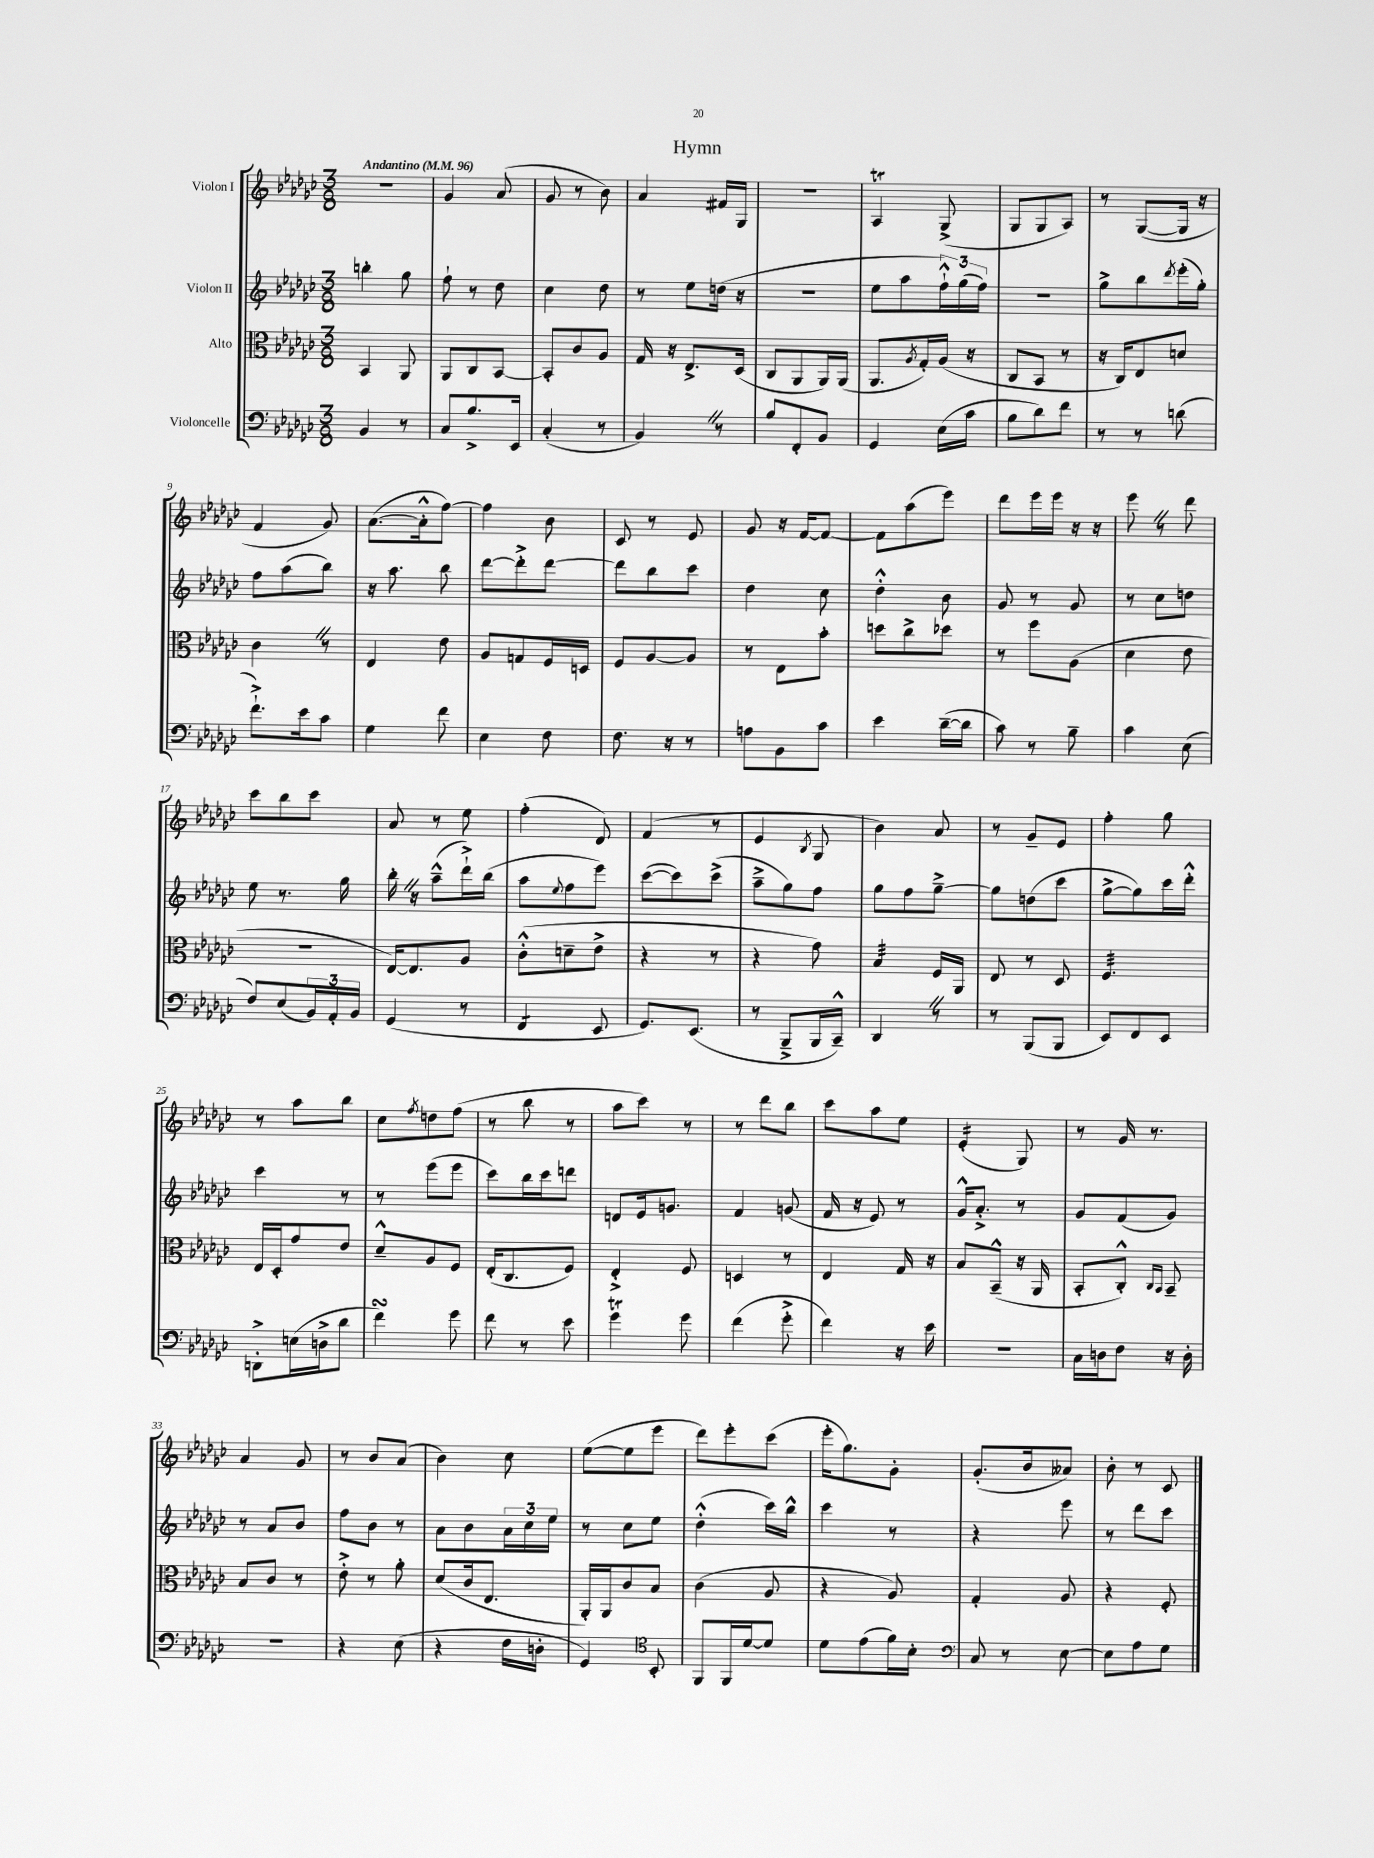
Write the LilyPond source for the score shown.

\header { title = "Hymn" }
<<
\new StaffGroup <<
\new Staff = "s0" \with { instrumentName = "Violon I" } {
    \clef treble \key ges \major \numericTimeSignature \time 3/8 \tempo "Andantino" 4 = 96
    R4. |
    ges'4 aes'8( |
    ges'8 r8 bes'8) |
    aes'4 fis'16 ges16 |
    R4. |
    aes4\trill ges8->( |
    ges8 ges8 aes8) |
    r8 ges8~( ges16 r16 |
    f'4 ges'8) |
    aes'8.~( aes'16-.-^ f''8~) |
    f''4 bes'8 |
    ces'8 r8 ees'8 |
    ges'8 r16 f'16~ f'8~ |
    f'8 aes''8( ees'''8) |
    des'''8 ees'''16 ees'''16 r16 r16 |
    ees'''8 \once \override BreathingSign.text = \markup { \musicglyph "scripts.caesura.straight" } \breathe r8 des'''8 |
    ces'''8 bes''8 ces'''8 |
    aes'8 r8 ees''8 |
    f''4-.( des'8) |
    f'4( r8 |
    ees'4 \acciaccatura { bes8 } ges8 |
    bes'4) aes'8 |
    r8 ges'8-- ees'8 |
    f''4-. ges''8 |
    r8 aes''8 bes''8 |
    ces''8 \acciaccatura { f''8 } d''8 f''8( |
    r8 bes''8 r8 |
    aes''8 ces'''8) r8 |
    r8 des'''8 bes''8 |
    ces'''8 aes''8 ees''8 |
    ees'4:16-.( ges8) |
    r8 ges'16 r8. |
    aes'4 ges'8 |
    r8 bes'8 aes'8( |
    bes'4) ces''8 |
    ees''8~( ees''8 ees'''8 |
    des'''8) ees'''8-. ces'''8( |
    ees'''16-. ges''8.) ges'8-. |
    ges'8.-.( bes'16 aeses'8) |
    bes'8-. r8 ces'8 \bar "|." |
}
\new Staff = "s1" \with { instrumentName = "Violon II" } {
    \clef treble \key ges \major \numericTimeSignature \time 3/8
    b''4-. ges''8 |
    f''8-! r8 des''8 |
    ces''4 des''8 |
    r8 ees''8 d''16( r16 |
    R4. |
    ees''8 aes''8 \tuplet 3/2 { f''16-!-^) ges''16( f''16) } |
    R4. |
    ges''8-> bes''8 \acciaccatura { des'''8 } ees'''16-.( ges''16-.) |
    f''8 aes''8( bes''8) |
    r16 aes''8. bes''8 |
    des'''8~ des'''8-.-> des'''8~ |
    des'''8 bes''8 ces'''8 |
    des''4 ces''8 |
    des''4-.-^ bes'8 |
    ges'8 r8 ges'8 |
    r8 ces''8 d''8 |
    ees''8 r8. ges''16 |
    bes''16-. \once \override BreathingSign.text = \markup { \musicglyph "scripts.caesura.straight" } \breathe r16 aes''8---^( des'''16-!->) bes''16( |
    aes''8 \appoggiatura { ees''8 } f''8 ees'''8) |
    ces'''8~( ces'''8) ces'''8->( |
    aes''8---> ges''8) f''8 |
    ges''8 f''8 ges''8~---> |
    ges''8 d''8( ces'''8 |
    ges''8~-> ges''8) ces'''16 des'''16-.-^ |
    ces'''4 r8 |
    r8 ees'''8( ees'''8 |
    ces'''8) bes''16 ces'''16 d'''8 |
    d'8 ees'16 g'8. |
    f'4 g'8( |
    f'16 r16 ees'8) r8 |
    ges'16-^ aes'8.-.-> r8 |
    ges'8 f'8( ges'8) |
    r8 aes'8 bes'8 |
    f''8 bes'8 r8 |
    aes'8 bes'8 \tuplet 3/2 { aes'16 ces''16 ees''16 } |
    r8 ces''8 ees''8 |
    des''4-.-^( ces'''16) bes''16-^ |
    ces'''4 r8 |
    r4 ees'''8 |
    r8 des'''8 ces'''8 \bar "|." |
}
\new Staff = "s2" \with { instrumentName = "Alto" } {
    \clef alto \key ges \major \numericTimeSignature \time 3/8
    bes,4 aes,8 |
    aes,8 ces8 bes,8~ |
    bes,8-. ces'8 aes8 |
    ges16 r16 ees8.-> des16( |
    ces8 aes,8 aes,16) aes,16( |
    aes,8. \acciaccatura { aes8 } ges16-.) aes16( r16 |
    ces8 bes,8 r8 |
    r16 ces16) ees8 d'8 |
    ces'4 \once \override BreathingSign.text = \markup { \musicglyph "scripts.caesura.straight" } \breathe r8 |
    ees4 ees'8 |
    aes8 g8 f16 d16 |
    f8 aes8~ aes8 |
    r8 ees8 bes'8-. |
    d''8 ces''8-> des''8 |
    r8 f''8 aes8( |
    des'4 ees'8 |
    r4. |
    ees16~) ees8. aes8 |
    ces'8-.-^( d'8-- ees'8-> |
    r4 r8 |
    r4 ges'8) |
    bes4:32 f16 aes,16 |
    ees8 r8 des8 |
    f4.:32 |
    ees16 des16-. ges'8 ees'8 |
    des'8---^ aes8 f8 |
    ees16-.( ces8. f8) |
    ees4-.-> f8 |
    d4 r8 |
    ees4 ges16 r16 |
    bes8 bes,8---^( r16 aes,16 |
    bes,8-. ces8-.-^) \grace { ces16 bes,16 } bes,8-- |
    bes8 ces'8 r8 |
    ees'8-.-> r8 aes'8-. |
    des'8( ces'16 ees8. |
    aes,16-.) aes,16 ces'8 bes8 |
    ces'4( aes8 |
    r4 aes8) |
    ges4-. aes8 |
    r4 f8-. \bar "|." |
}
\new Staff = "s3" \with { instrumentName = "Violoncelle" } {
    \clef bass \key ges \major \numericTimeSignature \time 3/8
    bes,4 r8 |
    ces8 bes8.-> ees,16 |
    ces4-.( r8 |
    bes,4) \once \override BreathingSign.text = \markup { \musicglyph "scripts.caesura.straight" } \breathe r8 |
    bes8 f,8-. bes,8 |
    ges,4 ees16( ces'16 |
    bes8 des'8) f'8 |
    r8 r8 d'8( |
    f'8.-!->) ees'16 ces'8 |
    ges4 f'8 |
    ees4 f8 |
    f8. r16 r8 |
    a8 bes,8 ces'8 |
    ees'4 des'16~--( des'16 |
    ces'8) r8 bes8-- |
    ces'4 ees8( |
    f8) ees8( \tuplet 3/2 { bes,16) aes,16-. bes,16 } |
    ges,4( r8 |
    f,4:8 ees,8 |
    ges,8.) ees,8.( |
    r8 bes,,8---> bes,,16 ces,16---^) |
    des,4 \once \override BreathingSign.text = \markup { \musicglyph "scripts.caesura.straight" } \breathe r8 |
    r8 bes,,8( bes,,8 |
    ees,8) f,8 ees,8 |
    d,8-.-> e16( d16-> des'8 |
    f'4\turn) ges'8 |
    f'8 r8 ees'8 |
    ges'4\trill ges'8 |
    f'4( ges'8-.-> |
    f'4) r16 ees'16 |
    R4. |
    ces16 d16 f8 r16 d16-. |
    R4. |
    r4 ees8( |
    r4 f16 d16-. |
    ges,4) \clef tenor bes,8-. |
    f,8 f,16 des'16~ des'8 |
    des'8 ees'8( f'16) bes16-. |
    \clef bass ces8 r8 ees8~ |
    ees8 aes8 ges8 \bar "|." |
}
>>
>>
